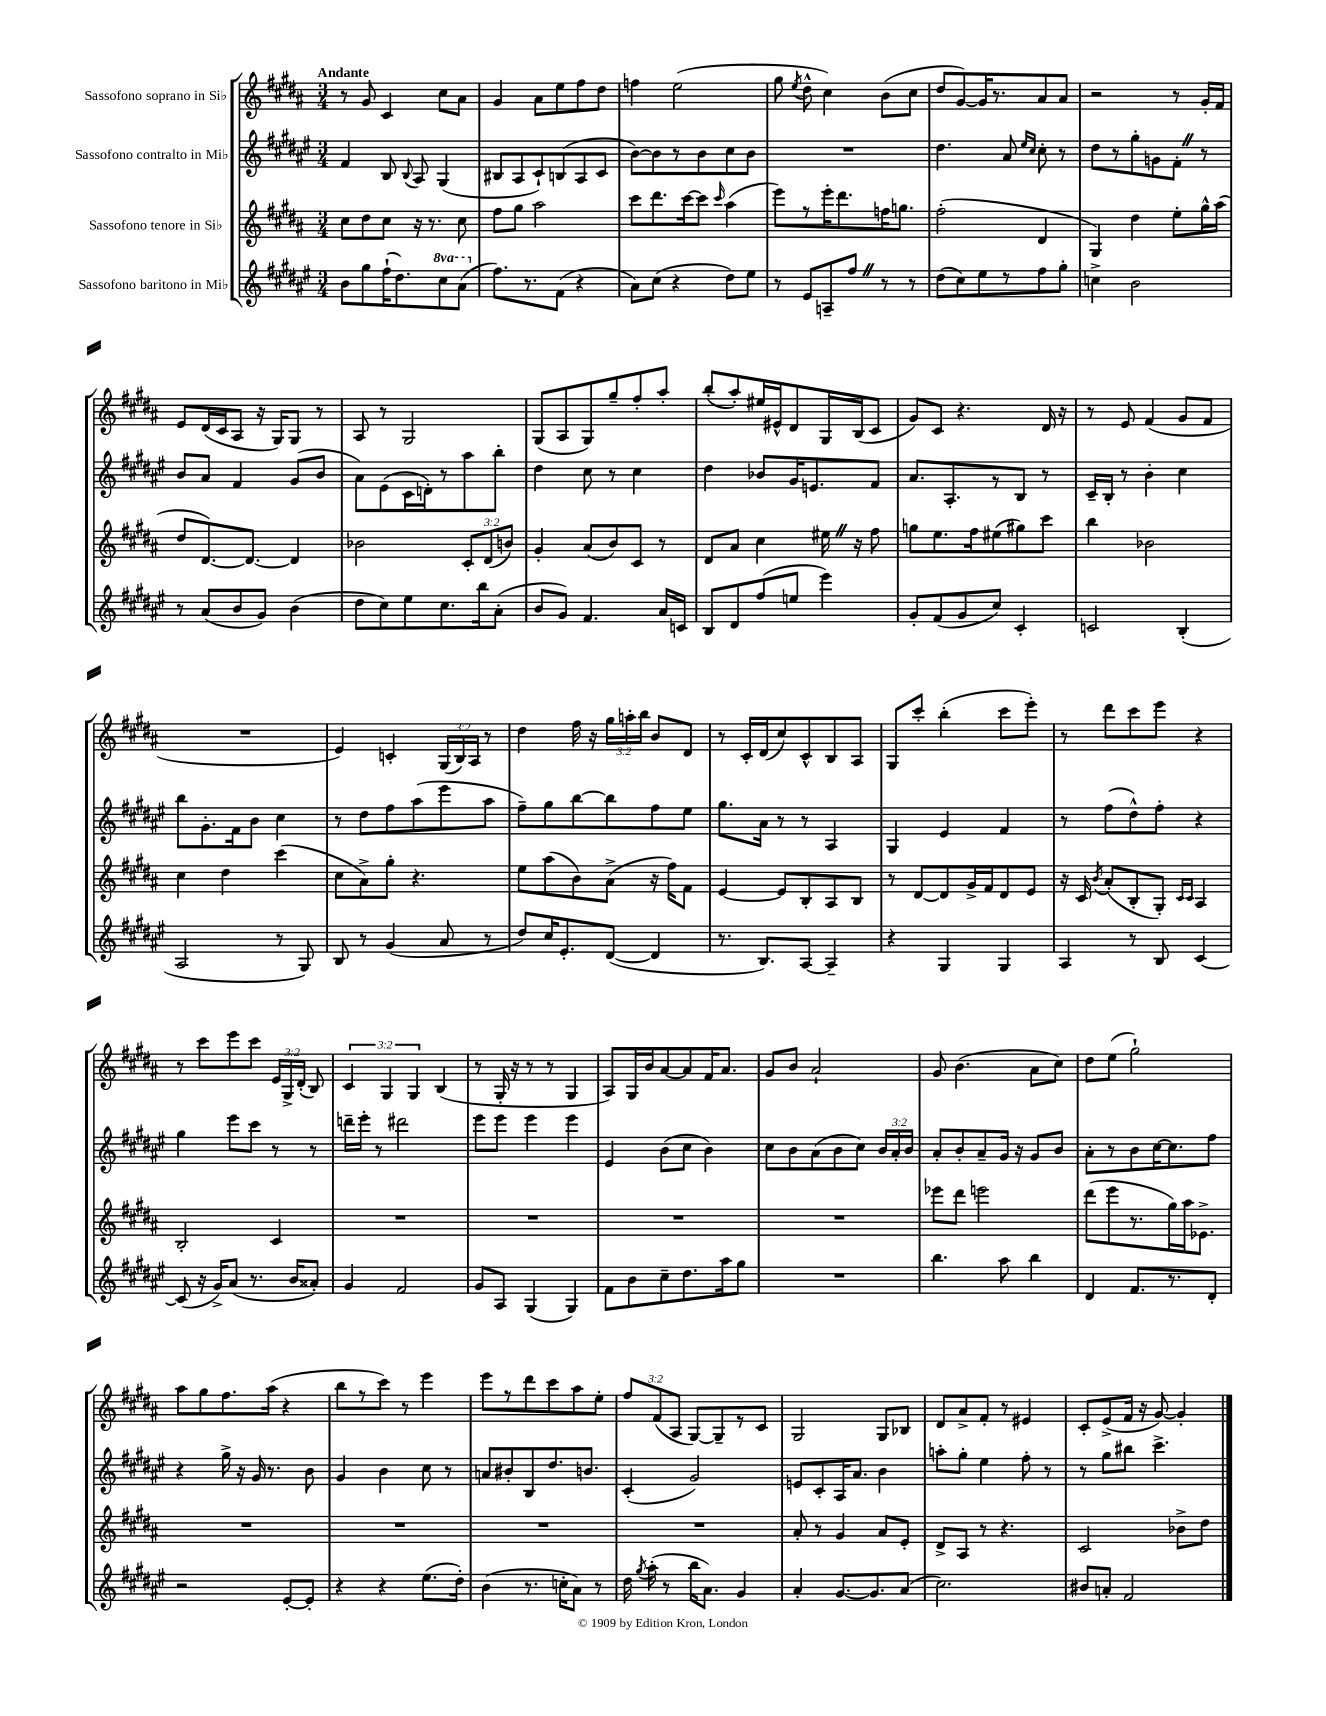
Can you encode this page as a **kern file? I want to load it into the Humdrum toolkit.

**kern	**kern	**kern	**kern
*staff4	*staff3	*staff2	*staff1
*clefG2	*clefG2	*clefG2	*clefG2
*k[f#c#g#d#a#e#]	*k[f#c#g#d#a#]	*k[f#c#g#d#a#e#]	*k[f#c#g#d#a#]
*M3/4	*M3/4	*M3/4	*M3/4
8b\L	8cc#\L	4f#/	8r
8gg#\	8dd#\	.	8g#/
(16ff#`\K	8cc#\J	8B/	4c#/
8.dd#\)	.	.	.
.	.	8qqB/	.
.	16r	8A#/	.
.	8.r	.	.
8ccc#\	.	(4G#/	8cc#\L
(8aa#\J	8cc#\	.	8a#\J
=	=	=	=
8.ff#\L)	8ff#\L	8B#/L	4g#/
.	8gg#\J	8A#/	.
8.r	.	.	.
.	2aa#\	8c#`/)	8a#\L
(8f#\J	.	(8B/	8ee\
4r	.	8A#/	8ff#\
.	.	8c#/J	8dd#\J
=	=	=	=
8a#\L)	8ccc#\L	[8b\L)	4ff\
(8cc#\J	8.ddd#\	8b\]	.
4r	.	8r	(2ee\
.	[16ccc#\k	.	.
.	8ccc#\]J	8b\	.
.	16qqccc#/	.	.
8dd#\L)	(4aa#\	8cc#\	.
8ee#\J	.	8b\J	.
=	=	=	=
8r	8eee\L)	2.r	8gg#\
.	.	.	8qee/
8e#/L	8r	.	8dd#^^\
8A~/	16eee'\K	.	4cc#\)
.	8.ddd#\	.	.
8ff#/J	.	.	.
8r	16ff\K	.	(8b\L
.	8.gg\J	.	.
8r	.	.	8cc#\J
=	=	=	=
(8dd#\L	(2ff#'\	4.dd#\	8dd#/L
8cc#\)	.	.	[8g#/)
8ee#\	.	.	16g#/]K
.	.	.	8.r
8r	.	8a#/	.
.	.	16qqee#/LL	.
.	.	16qqcc#/JJ	.
8ff#\	4d#/	8cc#'\	8a#/
8gg#'\J	.	8r	8a#/J
=	=	=	=
4cc^\	4G#/)	8dd#\L	2r
.	.	8r	.
2b\	4dd#\	8gg#'\	.
.	.	8g\	.
.	8ee'\L	8f#'\J	8r
.	16gg#^^\L	8r	16g#'/LL
.	(16aa#\JJ	.	16f#/JJ
=	=	=	=
8r	8dd#/L	8b/L	8e/L
(8a#/L	[8.d#/)	8a#/J	(16d#/L
.	.	.	16c#/J
8b/	.	4f#/	8A#/J
.	8.d#/_J	.	.
8g#/J)	.	.	16r
.	.	.	16G#/LK)
(4b\	4d#/]	(8g#/L	8G#/J
.	.	8b/J	8r
=	=	=	=
8dd#\L	2b-\	8a#\L)	8A#/
8cc#\)	.	(8e#\	8r
8ee#\	.	16c#\L	2G#/
.	.	16d'\J)	.
8.cc#\	.	8r	.
.	12c#'/L	8aa#\	.
16bb\k	.	.	.
.	(12d#/	.	.
(8a#'\J	.	8bb'\J	.
.	12b/J)	.	.
=	=	=	=
8b/L	4g#'/	4dd#\	(8G#/L
8g#/J)	.	.	8A#/
4.f#/	(8a#/L	8cc#\	8G#/)
.	8b/)	8r	8gg#~/
.	8c#/J	4cc#\	8ff#'/
16a#/LL	8r	.	8aa#'/J
16c/JJ	.	.	.
=	=	=	=
8B/L	8d#/L	4dd#\	(8bb'/L
8d#/	8a#/J	.	8aa#'/)
(8ff#/	4cc#\	8b-/L	16ee#/L
.	.	.	16e#^^/J
8ee/J	.	16g#/K	8d#/
.	.	8.e/	.
4eee#\)	16ee#\	.	16G#/L
.	16r	.	(16B/J
.	8ff#\	8f#/J	8c#/J
=	=	=	=
8g#'/L	8gg\L	8.a#/L	8g#/L)
(8f#/	8.ee\	.	8c#/J
.	.	8.A#'/	.
8g#/	.	.	4.r
.	16ff#\k	.	.
8cc#/J)	(8ee#\	8r	.
4c#'/	8gg#\)	8B/J	.
.	8ccc#\J	8r	16d#/
.	.	.	16r
=	=	=	=
2c/	4bb\	16c#~/LL	8r
.	.	16B'/JJ	.
.	.	8r	8e/
.	2b-\	4b'\	(4f#/
(4B'/	.	4cc#\	8g#/L
.	.	.	8f#/J
=	=	=	=
2A#/	4cc#\	8bb\L	2.r
.	.	8.g#'\	.
.	4dd#\	.	.
.	.	16f#\k	.
.	.	8b\J	.
8r	(4ccc#\	4cc#\	.
8G#/)	.	.	.
=	=	=	=
8B/	8cc#\L	8r	4e/)
8r	8a#^\)	8dd#\L	.
(4g#/	8gg#'\J	8ff#\	4c'/
.	4.r	(8aa#\	.
8a#/	.	8eee#\	(24G#/LL
.	.	.	24B/)
.	.	.	24A#/JJ
8r	.	8aa#\J	8r
=	=	=	=
8dd#/L)	8ee\L	8ff#~\L)	4dd#\
16cc#/K	(8aa#\	8gg#\	.
8.e#'/	.	.	.
.	8b\)	[8bb\	16ff#\
.	.	.	16r
([8d#/J	(8a#^\J	8bb\]	24gg#\LL
.	.	.	24aa'\
.	.	.	24bb\JJ
4d#/]	16r	8ff#\	8b/L
.	16ff#\LK)	.	.
.	8f#\J	8ee#\J	8d#/J
=	=	=	=
8.r	[4e/	8.gg#\L	8r
.	.	.	16c#'/LL
8.B/L)	.	16a#\Jk	(16d#/J
.	8e/]L	8r	8cc#/)
[8A#/J	8B'/	8r	8c#^^/
4A#~/]	8A#/	4A#/	8B/
.	8B/J	.	8A#/J
=	=	=	=
4r	8r	4G#/	8G#/L
.	[8d#/L	.	8ccc#'/J
4G#/	8d#/]	4e#/	(4bb'\
.	16g#^/L	.	.
.	16f#/J	.	.
4G#/	8d#/	4f#/	8ccc#\L
.	8e/J	.	8eee'\J)
=	=	=	=
4A#/	16r	8r	8r
.	16c#/	.	.
.	8qb/	.	.
.	(8a#'/L	(8ff#\L	8ddd#\L
8r	8B'/	8dd#^^\)	8ccc#\
8B/	8G#'/J)	8ff#'\J	8eee\J
.	16qqc#/LL	.	.
.	16qqc#/JJ	.	.
[4c#/	4A#/	4r	4r
=	=	=	=
(8c#/]	2B'/	4gg#\	8r
16r	.	.	8ccc#\L
16g#^/LK)	.	.	.
(8a#/J	.	8eee#\L	8eee\
8.r	.	8ccc#\J	8ccc#\J
.	4c#/	8r	24e/LL
.	.	.	24G#^/
16b/LK	.	.	.
.	.	.	(24d#'/JJ
8a##'/J)	.	8r	8B/)
=	=	=	=
4g#/	2.r	16ddd~\LL	6c#/
.	.	16eee#'\JJ	.
.	.	8r	.
.	.	.	6G#/
2f#/	.	2ddd#\	.
.	.	.	6G#/
.	.	.	(4B/
=	=	=	=
8g#/L	2.r	8eee#\L	8r
8A#/J	.	8eee#\J	16G#'/
.	.	.	16r
(4G#/	.	4eee#\	8r
.	.	.	8r
4G#/)	.	4eee#\	4G#/
=	=	=	=
8f#\L	2.r	4e#/	8A#/L)
8b\	.	.	16G#/L
.	.	.	16b/J
8cc#~\	.	(8b\L	[8a#/
8.dd#\	.	8cc#\J	8a#/]
.	.	4b\)	16f#/K
16aa#\k	.	.	8.a#/J
8gg#\J	.	.	.
=	=	=	=
2.r	2.r	8cc#\L	8g#/L
.	.	8b\	8b/J
.	.	(8a#\	2a#`/
.	.	8b\	.
.	.	8cc#\J)	.
.	.	24b/LL	.
.	.	24a#'/	.
.	.	24b/JJ	.
=	=	=	=
4.bb\	8eee-\L	8a#'/L	8g#/
.	8ddd#\J	8b'/	(4.b\
.	2eee\	8a#~/	.
8aa#\	.	16g#/Jk	.
.	.	16r	.
4bb\	.	8g#/L	8a#\L
.	.	8b/J	8cc#\J)
=	=	=	=
4d#/	(8ddd#\L	8a#'\L	8dd#\L
.	8eee\	8r	(8ee\J
8.f#/L	8.r	8b\	2gg#`\)
.	.	[16cc#\K	.
8.r	16gg#\L)	8.cc#\]	.
.	16aa#\J	.	.
.	8.e-^\J	.	.
8d#'/J	.	8ff#\J	.
=	=	=	=
2r	2.r	4r	8aa#\L
.	.	.	8gg#\
.	.	16gg#^\	8.ff#\
.	.	16r	.
.	.	16g#/	.
.	.	8.r	(16aa#\Jk
[8e#'/L	.	.	4r
8e#'/]J	.	8b\	.
=	=	=	=
4r	2.r	4g#/	8bb\L
.	.	.	8r
4r	.	4b\	8ccc#\J)
.	.	.	8r
(8.ee#\L	.	8cc#\	4eee\
.	.	8r	.
16dd#'\Jk)	.	.	.
=	=	=	=
(4b\	2.r	8a/L	8eee\L
.	.	8b#'/	8r
8.r	.	8B/	8ddd#\
.	.	8.dd#/	8ccc#\
16cc'\LK	.	.	.
8a#\J)	.	.	8aa#\
.	.	8.b/J	.
8r	.	.	8ee'\J
=	=	=	=
16dd#\	2.r	(4c#'/	12ff#/L
8qgg#/	.	.	.
(16aa#'\	.	.	.
.	.	.	(12f#/
8r	.	.	.
.	.	.	12A#/J
16bb\LK	.	2g#/)	[8G#/L)
8.a#\J)	.	.	.
.	.	.	8G#~/]
4g#/	.	.	8r
.	.	.	8c#/J
=	=	=	=
4a#'/	8a#'/	8e/L	2G#/
.	8r	8c#'/	.
[8.g#/L	4g#/	16A#/K	.
.	.	8.a#/J	.
8.g#/]	.	.	.
.	8a#/L	4b\	8G#/L
(8a#/J	8e'/J	.	8B-/J
=	=	=	=
2.cc#\)	8d#^/L	8aa'\L	8d#/L
.	8A#/J	8gg#'\J	8a#^/
.	8r	4ee#\	8f#'/J
.	4.r	.	8r
.	.	8ff#'\	4e#/
.	.	8r	.
=	=	=	=
8b#/L	2c#/	8r	8c#'/L
8a'/J	.	8gg#\L	(8e^/
2f#/	.	8bb#\J	16f#/Jk
.	.	.	16r
.	.	4.ccc#^\	[8g#/)
.	8b-^\L	.	4g#'/]
.	8dd#\J	.	.
==	==	==	==
*-	*-	*-	*-
